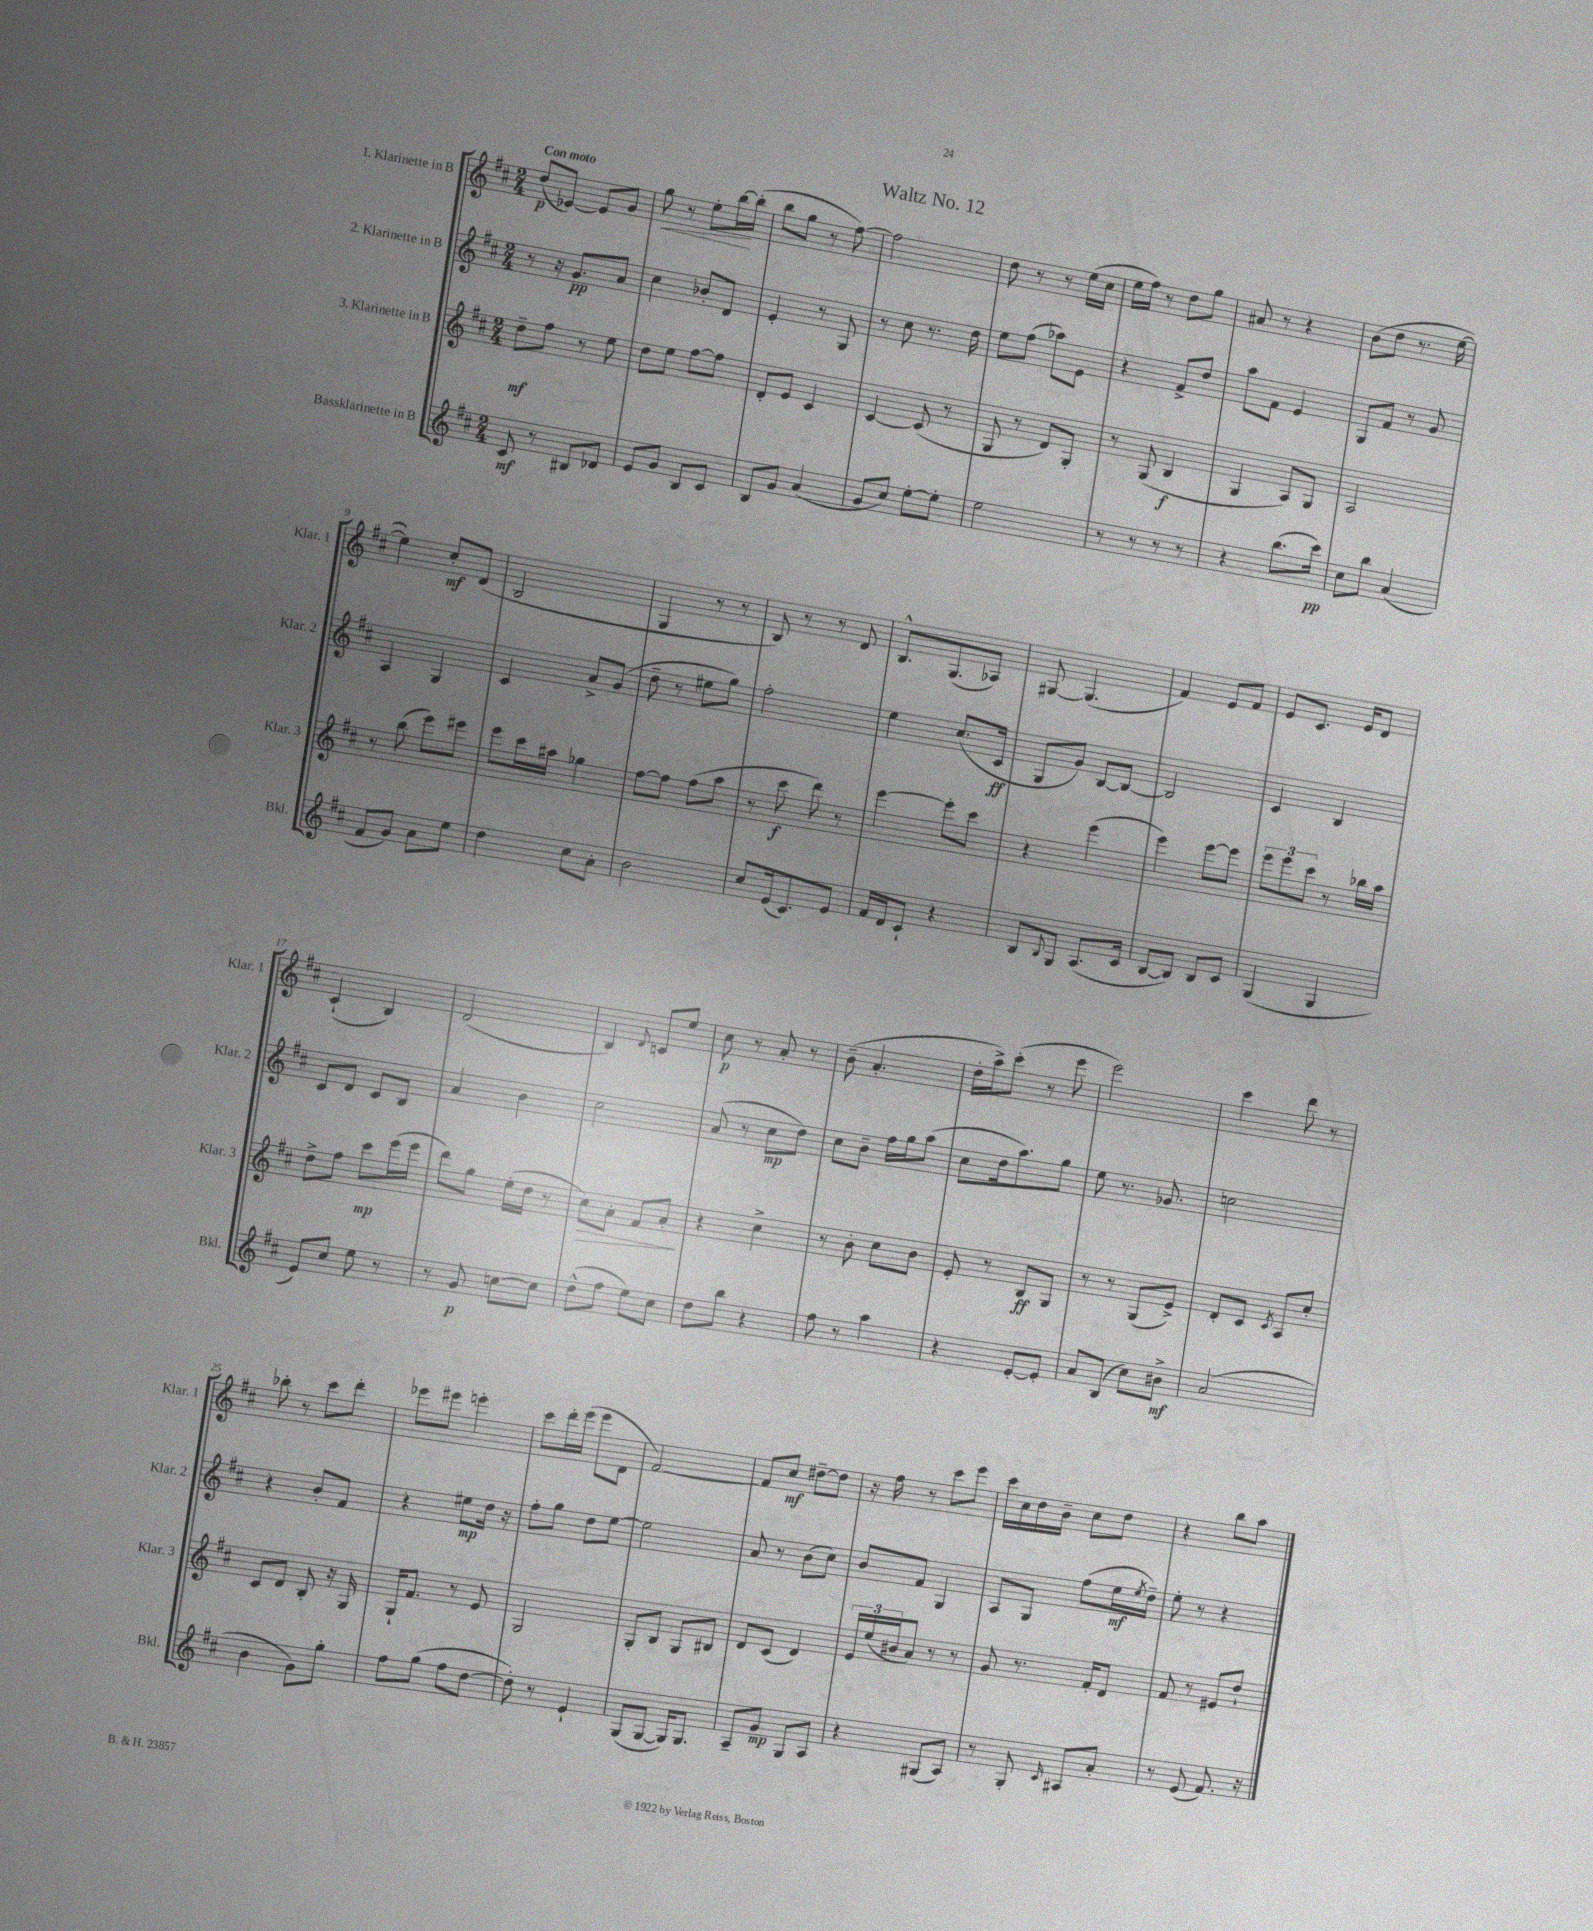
\header { title = "Waltz No. 12" }
<<
\new StaffGroup <<
\new Staff = "s0" \with { instrumentName = "1. Klarinette in B" shortInstrumentName = "Klar. 1" } {
    \clef treble \key d \major \numericTimeSignature \time 2/4 \tempo "Con moto"
    d''8\p( ees'8~) ees'8 g'8 |
    g''8\< r8 e''8-. b''16~\! b''16-.( |
    b''8 g''8 r8 fis''8~) |
    fis''2 |
    d''8 r8 r8 e''16( cis''16 |
    e''16 fis''16) r8 d''8 g''8 |
    ais'8 r8 r4 |
    b'8( d''8 r8. e''16~ |
    e''4) cis''8-.\mf d'8( |
    b2 |
    g4 r8 r8 |
    b8) r8 r8 d'8 |
    b8.-^ g8.( aes8) |
    gis8~ gis4.( |
    fis'4) e'8 fis'8 |
    e'8 cis'8. e'16 d'8 |
    cis'4-!( b4) |
    d'2( |
    b4) \appoggiatura { d'8 } c'8 e''8 |
    cis''8\p r8 a'8-. r8 |
    b'8--( a'4.-. |
    d''16-. a''16->) cis'''8-.( r8 e'''8 |
    e'''2) |
    cis'''4 d'''8 r8 |
    bes''8-. r8 cis'''8 d'''8-. |
    ees'''8 eis'''8 e'''4-. |
    cis'''8 d'''16-. e'''16( e'''8 d'8 |
    fis'2~) |
    fis'8 cis''8\mf dis''8~-- dis''8 |
    r16 fis''16 r8 cis'''8 e'''8 |
    cis'''16 cis''16 d''16 b'16-- cis''8 d''8 |
    r4 b''8 a''8 \bar "|." |
}
\new Staff = "s1" \with { instrumentName = "2. Klarinette in B" shortInstrumentName = "Klar. 2" } {
    \clef treble \key d \major \numericTimeSignature \time 2/4
    r8 r16 g'8.\pp a'8 |
    cis''4 bes'8-. d'8 |
    e'4-. r8 g8 |
    r8 cis''8 r8. d''16 |
    e''8 fis''8( aes''8) e'8 |
    r4 fis'8-> d''8 |
    a''8 fis'8 e'4 |
    g8 fis'8 r8 g'8 |
    a4 g4 |
    cis'4 a'8-> g'8( |
    d''8-- r8 eis''8 g''8) |
    fis''2-. |
    e''4 cis''8.( cis'16\ff |
    g8 g'8) b8~ b8~ |
    b2 |
    cis'4 b4 |
    cis'8 d'8 cis'8 b8 |
    a'4 b'4 |
    cis''2 |
    a'8( r8 cis''8\mp d''8) |
    cis''8 b'8-- fis''16 g''16 a''8( |
    cis''8 d''16 a''8.) g''8 |
    e''8 r8. ges'8. |
    c''2 |
    r4 b'8-. fis'8 |
    r4 eis''8\mp d''16 r16 |
    fis''8-. g''8 d''8 e''8~ |
    e''2 |
    a'8 r8 b'8( cis''8) |
    b'8 fis'8 g4 |
    a8 g8 fis''8( e''16\mf \acciaccatura { e''8 } d''16--) |
    e''8-. r8 r4 \bar "|." |
}
\new Staff = "s2" \with { instrumentName = "3. Klarinette in B" shortInstrumentName = "Klar. 3" } {
    \clef treble \key d \major \numericTimeSignature \time 2/4
    d''8--\mf fis''8 r8 e''8 |
    d''8 e''8 fis''8~ fis''8 |
    d'8-. e'8 cis'4 |
    cis'4~ cis'8( r8 |
    g8 r8 d'8) g8-. |
    r8 g8( b4\f |
    g4 a8) g8 |
    a2 |
    r8 b''8( e'''8) eis'''8 |
    e'''8 cis'''16 ais''16 ges''4 |
    fis''8~ fis''8 fis''8( a''8 |
    r8 cis'''8\f d'''8) r8 |
    e'''4~ e'''8-. cis'''8 |
    r4 e'''4( |
    e'''4) e'''8~ e'''8 |
    \tuplet 3/2 { e'''8 e'''8 cis'''8 } r8 bes''16 a''16 |
    d''8-> fis''8 cis'''8\mp e'''16( e'''16 |
    d'''8) g''8 e''16-.( d''16 r8 |
    cis''8\>) a'8-. fis'8 a'8-.\! |
    r4 cis''4-> |
    r8 b'8-. cis''8 b'8 |
    e'8-. r8 b8\ff g8 |
    r8 r8 g8( e'8->) |
    d'8-. cis'8 \acciaccatura { cis'8 } a8 cis''8-. |
    cis'8 d'8 b8-. r16 g16 |
    g16-! fis'8. r8 e'8 |
    g2 |
    g8-. b8 g8 bis8 |
    d'8 cis'8( d'4) |
    \tuplet 3/2 { e'16 e''16( bis'16 } a'8) r8 r8 |
    g'8 r8. fis'16-. d'8 |
    fis'8 r8 eis'8 d''8-! \bar "|." |
}
\new Staff = "s3" \with { instrumentName = "Bassklarinette in B" shortInstrumentName = "Bkl." } {
    \clef treble \key d \major \numericTimeSignature \time 2/4
    cis'8\mf r8 bis8 des'8 |
    e'8 g'8 b8 cis'8 |
    b8 g'8 a'4( |
    g'8 cis''8) e''8~-. e''8-. |
    e''2 |
    r8 r8 r8 r8 |
    r4 b''8.( cis'''16\pp) |
    cis''8 b''8 a'4( |
    fis'8 g'8) a'8 e''8 |
    d''4 cis''8 a'8-. |
    b'2 |
    cis''8 e'16( cis'8.) e'8 |
    fis'16 d'16 cis'8-! r4 |
    b8 \appoggiatura { b8 } g8 a8.( cis'16 |
    b8~ b8) b8 cis'8 |
    g4( g4 |
    e'8) cis''8 e''8 r8 |
    r8 g'8\p c''8~ c''8 |
    d''8-^( fis''8 e''8) cis''8 |
    d''8 b''8 r4 |
    fis''8 r8 a''4 |
    r4 e'8~-. e'8-. |
    a'8 b8( cis''8) bis'8->\mf |
    a'2( |
    b'4 g'8) g''8-. |
    fis''8 g''8( fis''8 d''8~ |
    d''8-.) r8 e'4-! |
    g8( g8~ g16) g8. |
    a8-- g'8\mp g8 a8 |
    r4 gis8( a8) |
    r8 g8-. \grace { cis'16 } ais8 a'8-. |
    r8 e'8( fis'8.) r16 \bar "|." |
}
>>
>>
